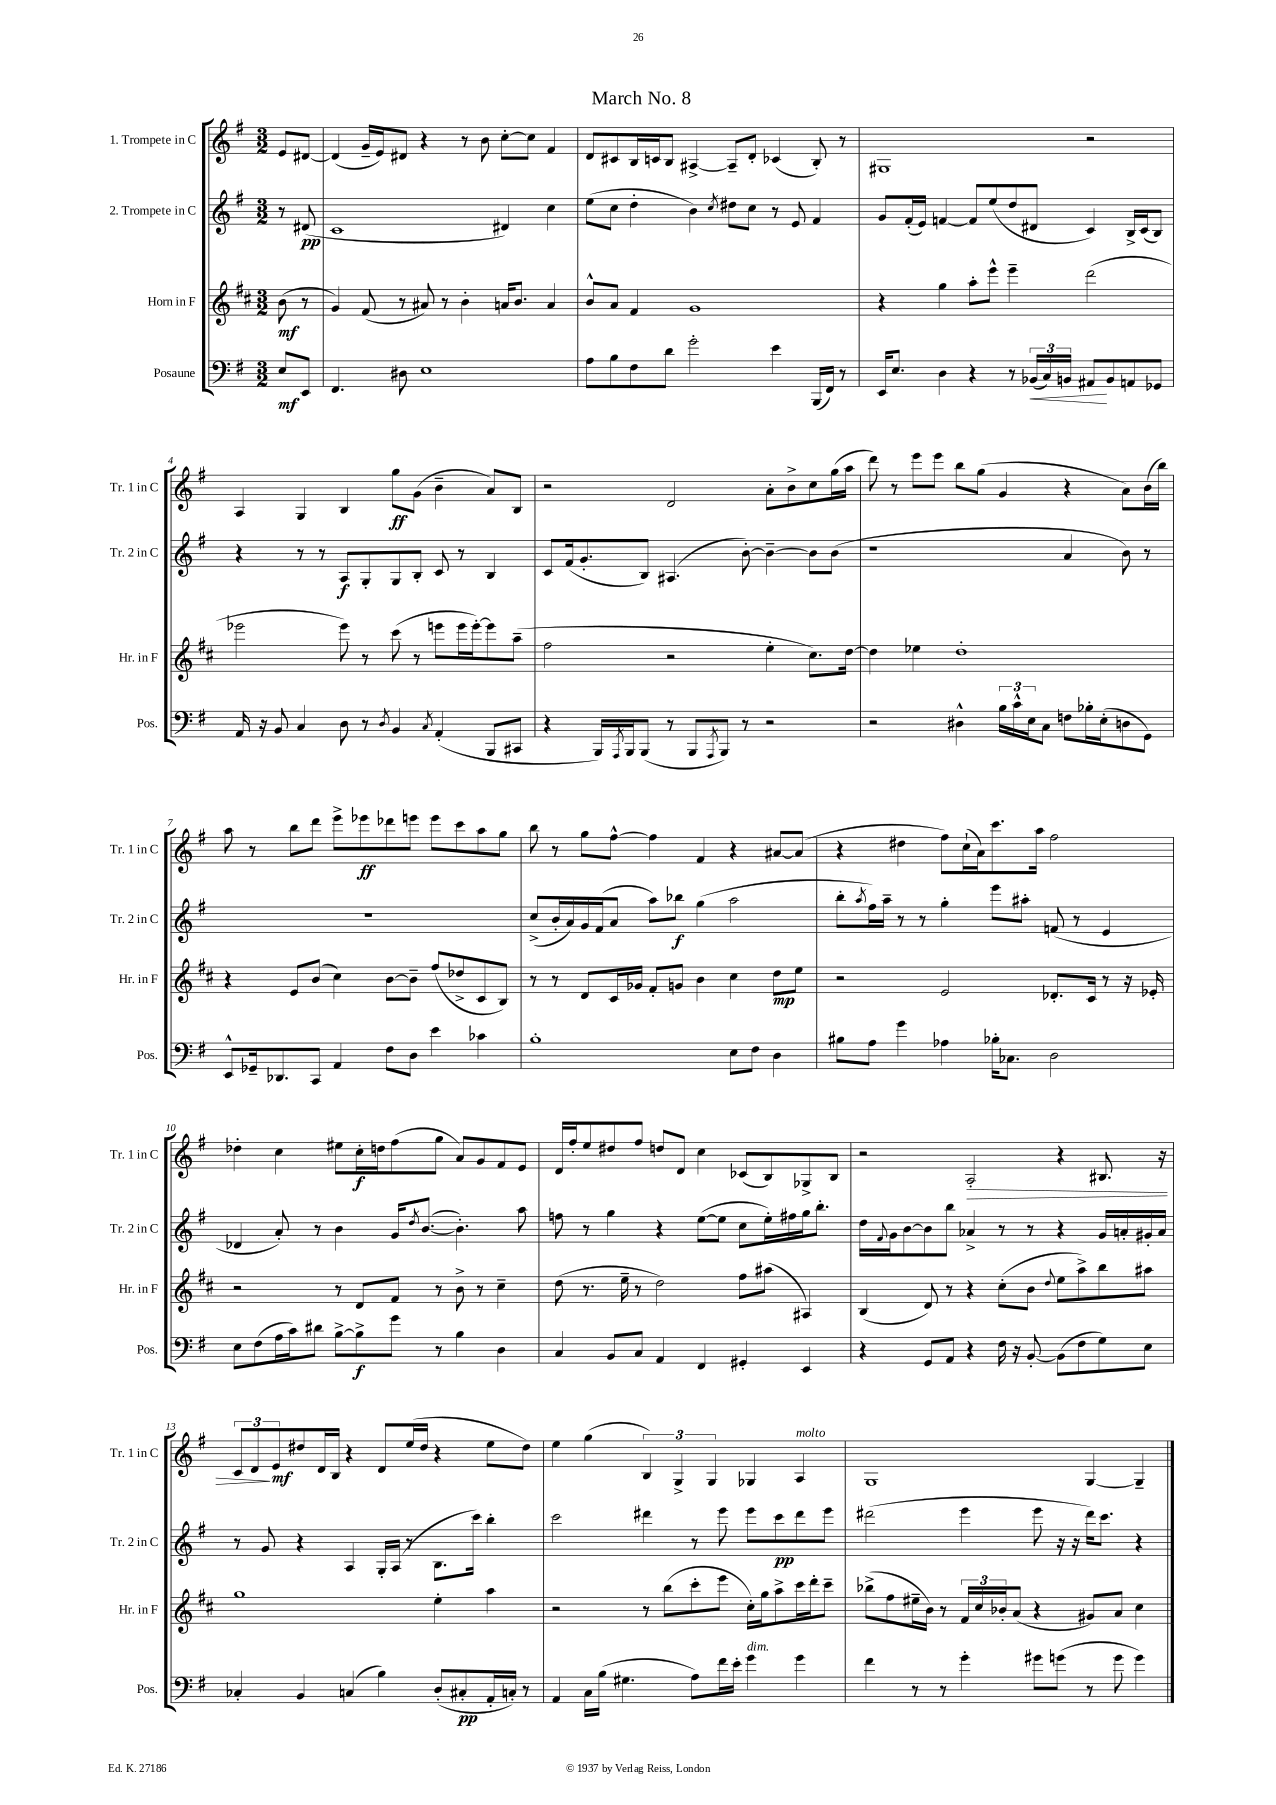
\header { title = "March No. 8" }
<<
\new StaffGroup <<
\new Staff = "s0" \with { instrumentName = "1. Trompete in C" shortInstrumentName = "Tr. 1 in C" } {
    \clef treble \key g \major \numericTimeSignature \time 3/2 \partial 4
    e'8 dis'8~ |
    dis'4( g'16-- e'16) dis'8 r4 r8 b'8 c''8~-. c''8 fis'4 |
    d'8 cis'8 b16 c'16 b8 ais4~-> ais8-- d'8-. ces'4( b8-.) r8 |
    gis1 r2 |
    a4 g4 b4 g''8\ff g'8( b'4-- a'8) b8 |
    r2 d'2 a'8-. b'8-> c''8 g''16( a''16 |
    d'''8) r8 e'''8 e'''8 b''8 g''8( g'4 r4 a'8) b'16( b''16) |
    a''8 r8 b''8 d'''8 e'''8-> ees'''8\ff des'''8 e'''8 e'''8 c'''8 a''8 g''8 |
    b''8 r8 g''8 fis''8~-^ fis''4 fis'4 r4 ais'8~ ais'8( |
    r4 dis''4 fis''8) c''16-!( a'16) c'''8. a''16 fis''2 |
    des''4-. c''4 eis''8 c''16-.\f d''16 fis''8( g''8 a'8) g'8 fis'8 e'8 |
    d'16 fis''16-. e''8 dis''8 fis''8 d''8 d'8 c''4 ces'8( b8) ges8-> b8 |
    r2 a2-.\> r4 bis8. r16 |
    \tuplet 3/2 { c'8 d'8\! e'8\mf } dis''8 d'16 b16 r4 d'8 e''16( dis''16 r4 e''8 dis''8) |
    e''4 g''4( \tuplet 3/2 { b4) g4-> g4 } ges4 a4^\markup { \italic "molto" } |
    g1 g4~ g4-- \bar "|." |
}
\new Staff = "s1" \with { instrumentName = "2. Trompete in C" shortInstrumentName = "Tr. 2 in C" } {
    \clef treble \key g \major \numericTimeSignature \time 3/2 \partial 4
    r8 dis'8\pp( |
    c'1 dis'4) c''4 |
    e''8( c''8 d''4-. b'4) \acciaccatura { c''8 } dis''8 c''8 r8 e'8 fis'4 |
    g'8 fis'16-.( e'16) f'4~ f'8 e''8( d''8 dis'8 c'4) b16-> c'16( b8) |
    r4 r8 r8 a8\f g8-. g8 b8-. c'8 r8 b4 |
    c'8 fis'16( g'8.-. b8) ais4.( b'8~-.) b'4~-- b'8 b'8( |
    r1 a'4 b'8) r8 |
    R1. |
    c''8->( b'16-. a'16) g'16 fis'16( a'8 a''8) bes''8\f g''4( a''2 |
    b''8-. \acciaccatura { a''8 } fis''16) a''16-- r8 r8 g''4-. e'''8 ais''8-. f'8( r8 e'4 |
    des'4 a'8-.) r8 b'4 g'16 \acciaccatura { d''8 } b'8.~( b'4.-.) a''8 |
    f''8 r8 g''4 r4 e''8~( e''8 c''8 e''16-.) fis''16 g''16 b''8.-. |
    d''16 \appoggiatura { fis'8 } g'16 b'8~ b'8 b''8 aes'4-> r8 r8 r4 g'16 a'16-. gis'16-. a'16 |
    r8 g'8 r4 a4 g16-. a16( r8 b8. c'''16) b''4-. |
    c'''2 dis'''4 r8 e'''8 e'''8 c'''8\pp dis'''8 e'''8 |
    dis'''2( e'''4 e'''8 r16 r16 dis'''16) c'''8. r4 \bar "|." |
}
\new Staff = "s2" \with { instrumentName = "Horn in F" shortInstrumentName = "Hr. in F" } {
    \clef treble \key d \major \numericTimeSignature \time 3/2 \partial 4
    b'8\mf( r8 |
    g'4) fis'8( r8 ais'8) r8 b'4-. a'16 b'8. a'4 |
    b'8-^ a'8 fis'4 g'1 |
    r4 g''4 a''8-. e'''8-^ e'''4-- d'''2( |
    ees'''2 ees'''8) r8 cis'''8( r8 e'''8 e'''16 e'''16~-.) e'''8 a''8--( |
    fis''2 r2 e''4-. cis''8.) d''16~ |
    d''4 ees''4 d''1-. |
    r4 e'8 b'8( cis''4) b'8~ b'8-- fis''8( des''8-> cis'8 b8) |
    r8 r8 d'8 cis'16 ges'16 fis'8-. g'8 b'4 cis''4 d''8\mp e''8 |
    r2 e'2 des'8.-. cis'16 r8 r16 ees'16-. |
    r2 r8 d'8 fis'8 r8 b'8-> r8 cis''4-- |
    d''8( r8. e''16-- r8 d''2) fis''8 ais''8( ais4) |
    b4( d'8) r8 r4 cis''8-.( b'8 \appoggiatura { d''8 } e''8 a''8->) b''8 ais''8 |
    g''1 e''4-. a''4 |
    r2 r8 b''8( cis'''8-. e'''8 cis''16-.) g''16 a''8-> cis'''16 d'''16-. cis'''8-- |
    bes''8->( fis''8 eis''16-- b'16) r8 \tuplet 3/2 { fis'16 cis''16 bes'16-. } a'8( r4 gis'8) a'8 cis''4 \bar "|." |
}
\new Staff = "s3" \with { instrumentName = "Posaune" shortInstrumentName = "Pos." } {
    \clef bass \key g \major \numericTimeSignature \time 3/2 \partial 4
    e8\mf e,8 |
    fis,4. dis8 e1 |
    a8 b8 fis8 d'8 g'2-. e'4 b,,16( fis,16) r8 |
    e,16 e8. d4 r4 r8 \tuplet 3/2 { bes,16\<( c16) b,16 } ais,8\! b,8 a,8 ges,8 |
    a,16 r16 b,8 c4 d8 r8 \acciaccatura { d8 } b,4 \acciaccatura { c8 } a,4-.( b,,8 cis,8 |
    r4 b,,16) \acciaccatura { a,,8 } b,,16 b,,8( r8 b,,8 \acciaccatura { a,,8 } b,,8) r8 r2 |
    r2 dis4-^ \tuplet 3/2 { b16 c'16-^ e16 } c8 f8 bes16-. e16-.( d8 g,8) |
    e,8-^ ges,16-- des,8. c,8 a,4 fis8 d8 e'4 ces'4 |
    b1-. e8 fis8 d4 |
    bis8 a8 g'4 aes4 bes16-. ces8. d2 |
    e8 fis8( a16 c'16) dis'8 b8~-> b8->\f g'8 r8 b4 d4 |
    c4 b,8 c8 a,4 fis,4 gis,4-. e,4 |
    r4 g,8 a,8 r4 fis16 r16 b,8~-. b,8( fis8 g8) e8 |
    ces4-. b,4 c4( b4) d8-.( cis8-.\pp a,16-. c16-.) r8 |
    a,4 c16 b16( gis4. a8) fis'16 e'16-. g'4^\markup { \italic "dim." } g'4 |
    fis'4 r8 r8 g'4-. gis'8 g'8( r8 g'8 g'4) \bar "|." |
}
>>
>>
